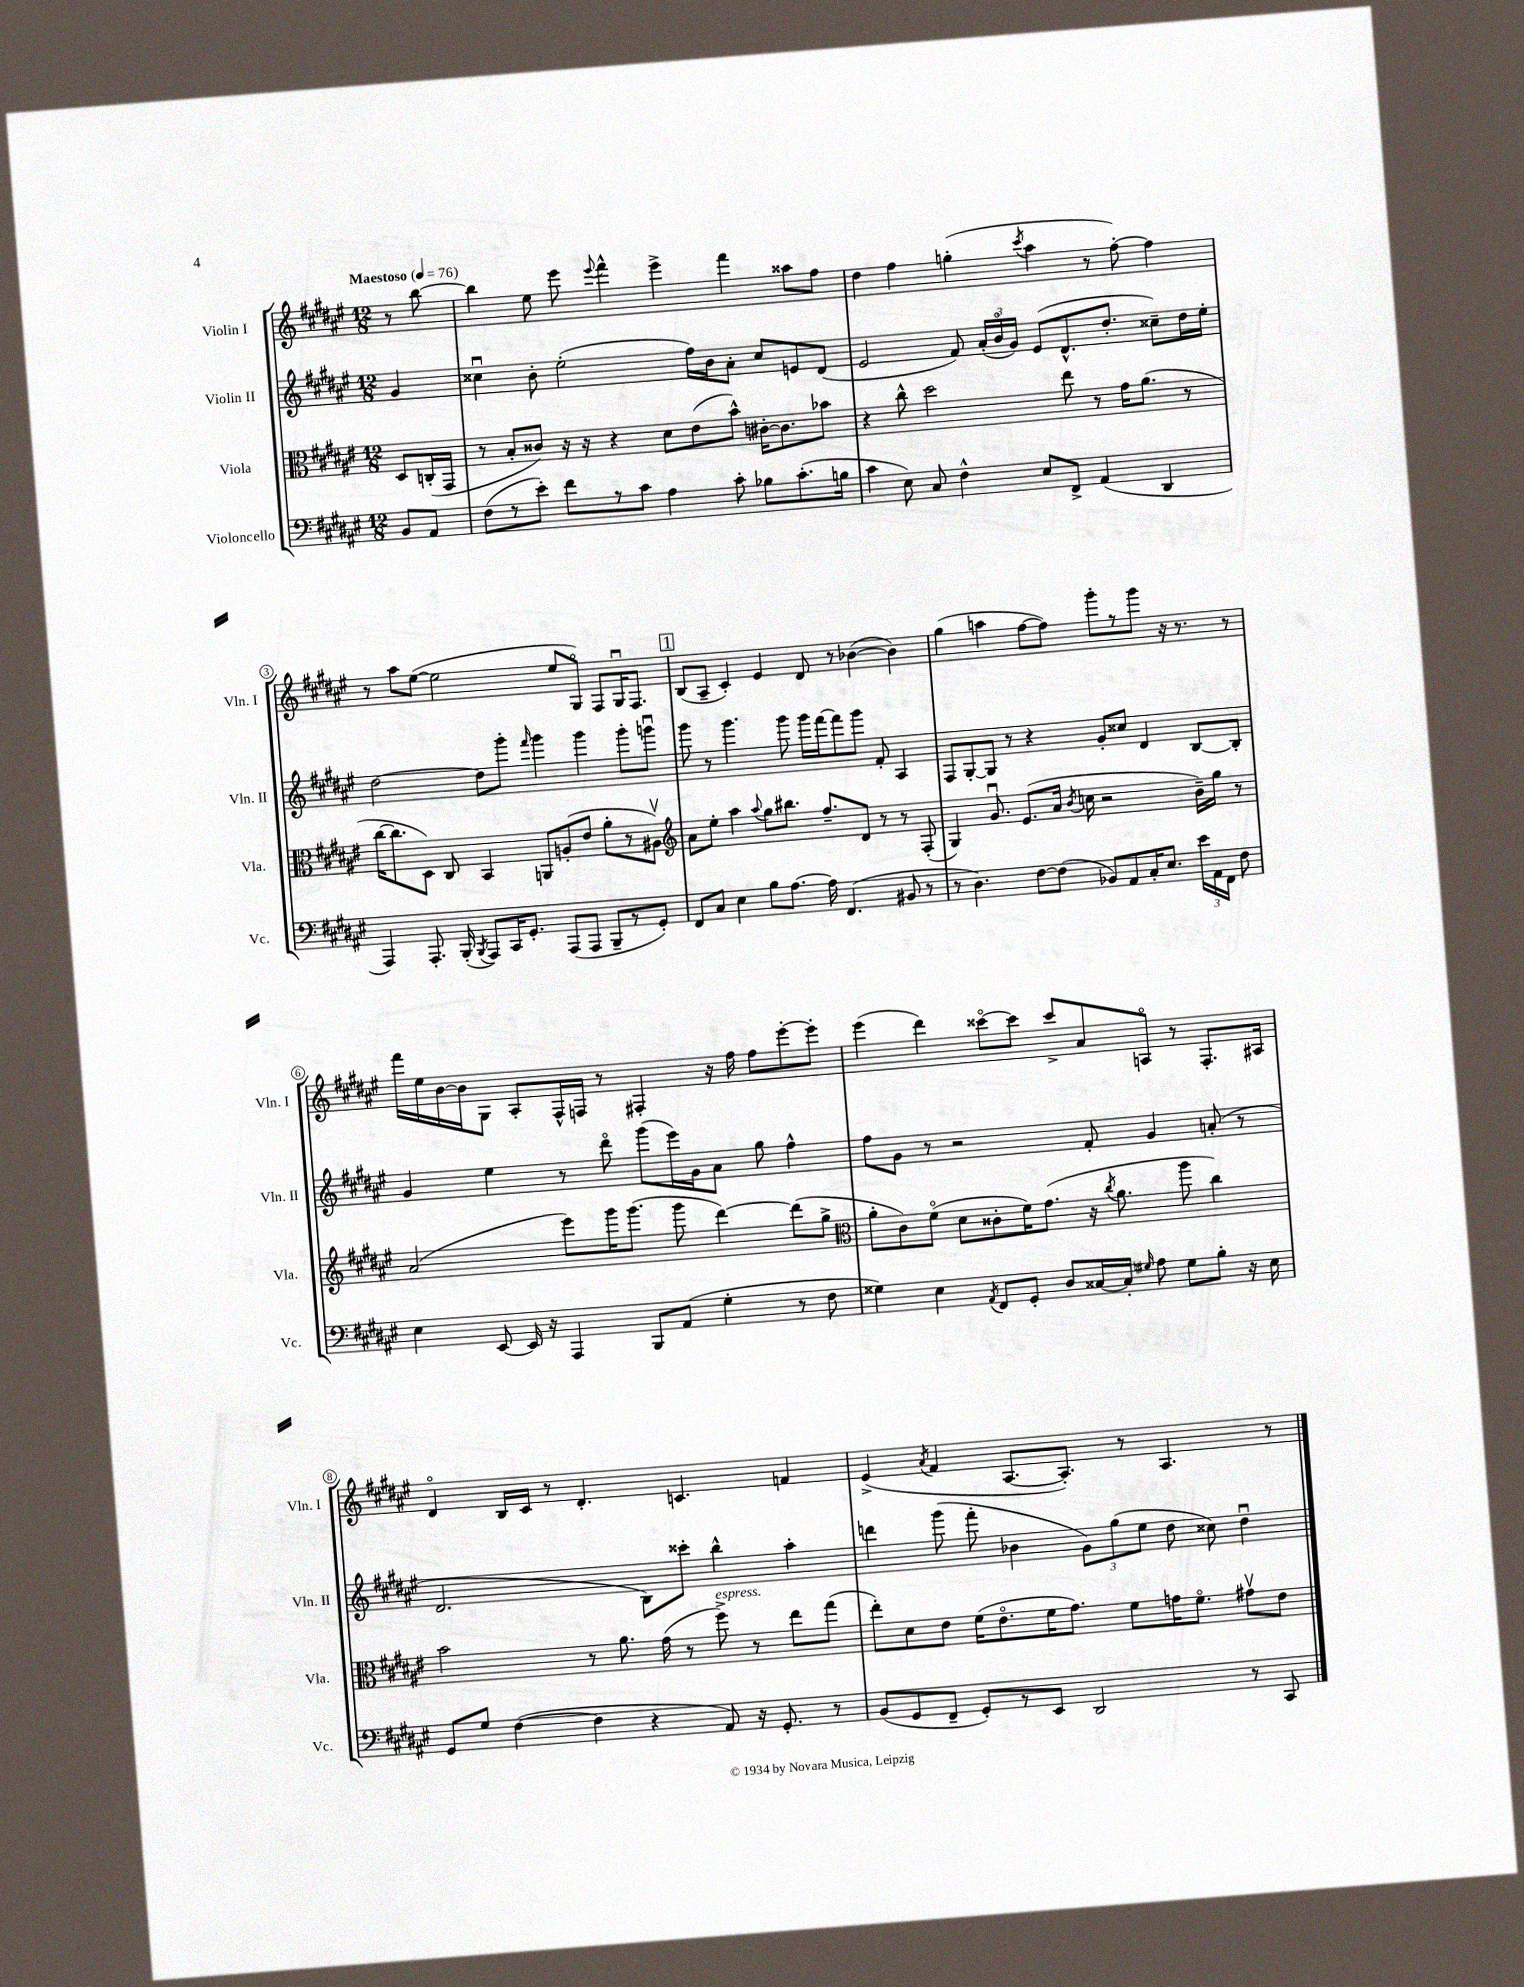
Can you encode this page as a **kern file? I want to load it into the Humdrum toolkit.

**kern	**kern	**kern	**kern
*staff4	*staff3	*staff2	*staff1
*clefF4	*clefC3	*clefG2	*clefG2
*k[f#c#g#d#a#e#]	*k[f#c#g#d#a#e#]	*k[f#c#g#d#a#e#]	*k[f#c#g#d#a#e#]
*M12/8	*M12/8	*M12/8	*M12/8
*MM76	*MM76	*MM76	*MM76
8BB/L	8D#/L	4g#/	8r
8AA#/J	(16C'/L	.	[8bb\
.	16GG#/JJ	.	.
=	=	=	=
(8F#\L	8r	4cc##u\	4bb\]
8r	8B'/L	.	.
8e#'\J)	8c##/J)	8b'\	8ee#\
8f#\L	16r	(2ee#'\	8eee#\
.	16r	.	.
.	.	.	8qqeee#/
8r	4r	.	4fff#^^\
8c#\J	.	.	.
4A#\	8d#\L	.	4eee#^\
.	(8e#\	16ff#\LL)	.
.	.	16b\J	.
8c#'\	8b^^\J)	8a#'\J	4fff#\
8B-\L	[16c#'\LK	8cc##/L	.
.	8.c#\]	.	.
(8.c#'\	.	8e/	8aa##\L
.	8b-\J	(8d#/J	8ff#\J
16B\Jk	.	.	.
=	=	=	=
4c#\	4r	2e#/	4dd#\
8E#\)	8cc#^^\	.	4ff#\
8C#/	2dd#\	.	.
4F#^^\	.	8f#/)	(4gg'\
.	.	(24a#'/LL	.
.	.	24bo/	.
.	.	24g#/JJ)	.
.	.	.	8qccc#/
8E#/L	.	(8e#/L	4aa#\
8FF#^/J	8ee#\	8.d#^^/	.
(4AA#/	8r	.	8r
.	.	8.dd#'/J	.
.	16g#\LK	.	[8ff#'\)
.	(8.a#\J	.	.
4DD#/	.	8cc##~\L)	4ff#\]
.	8r	16dd#\L	.
.	.	16ee#'\JJ	.
=	=	=	=
4AAA#/)	[16cc#\LK	[2dd#\	8r
.	8.cc#\]	.	.
.	.	.	8aa#\L
8.AAA#'/	8D#\J)	.	([8ee#\J
.	8C#/	.	2ee#\]
(16BBB'/	.	.	.
8qBBB/	.	.	.
8AAA#/L)	4BB/	8dd#\]L	.
16CC#/K	.	8ggg#'\J	.
8.GG#'/J	.	.	.
.	.	16qqfff#/	.
.	8AA/L	4ggg#\	.
(8AAA#/L	(8A'/	.	8ee#/L
8AAA#/J	8e#/J	4ggg#\	8G#o/J)
8BBB~/L	8a#'\L	.	8F#/L
8r	8r	8ggg#'\L	16G#u/K
.	.	.	8.F#/J
8GG#'/J)	8A#v\J)	8gggu\J	.
=	=	=	=
*	*clefG2	*	*
8FF#/L	8a#\L	8ggg#\	(8B/L
8C#/J	8ee#'\J	8r	8A#~/J
4E#\	4aa#\	4.ggg#\	4c#'/)
.	8qqaa#/	.	.
8B\L	8gg#\L	.	4e#/
[8.A#\J	8.bb#\J	8ggg#\	.
.	.	16ggg#\LL	8d#/
16A#\]	8.ff#~/L	[16fff#\J	.
(4.FF#/	.	8fff#\]	8r
.	8d#/J	8ggg#\J	([4b-\
.	8r	8f#'/	.
8BB#/	8r	4A#/	4b-\])
8r	(8F#'/	.	.
=	=	=	=
8r	4G#/)	8F#/L	(4gg#\
4.D#\)	.	[8G#'/	.
.	8.g#u/	8G#/]J	4aa\
.	.	8r	.
.	(8.e#/L	.	.
[8F#\L	.	4r	[8ff#\L
(8F#\]J	16a#/Jk	.	8ff#\]J)
.	8qb/	.	.
.	16cc\	.	.
8BB-/L)	2r	8g#'/L	8ggg#'\L
8AA#/	.	8cc##/J	8r
16C#'/K	.	4d#/	8ggg#\J
8.E#/J	.	.	.
.	.	.	16r
.	.	.	8.r
24e#\LL	16b~\LL)	[8B/L	.
24AA#\	.	.	.
.	16gg#\JJ	.	.
24FF#\JJ	.	.	.
8F#\	8r	8B'/]J	8r
=	=	=	=
4E#\	(2a#/	4g#/	16fff#\LL
.	.	.	16ee#\
.	.	.	[16b\
.	.	.	16b\]J
[8EE#/	.	4ee#\	8G#\J
16EE#/]	.	.	8A#'/L
16r	.	.	.
4AAA#/	8eee#\L)	8r	16F#^^/L
.	.	.	16F/JJ
.	16ggg#\K	8ddd#o\	8r
.	(8.ggg#\J	.	.
8BBB/L	.	(8ggg#\L	4F#'/
(8AA#/J	8ggg#\	16eee#\L)	.
.	.	16g#\J	.
4G#'\	[4ddd#\)	8a#\J	16r
.	.	.	16ff#\
.	.	8gg#\	8ff#\L
8r	(8ddd#\]L	4ff#^^\	[8eee#'\
8F#\	8gg#^\J	.	8eee#'\]J
=	=	=	=
*	*clefC3	*	*
4G##\)	8a#'\L	8ff#\L	(4eee#\
.	8c#\)	8g#\J	.
4E#\	(8f#o\J	8r	4ddd#\)
.	8d#\L	2r	.
8qAA#/	.	.	.
8FF#/L	8c##'\	.	[8ccc##o\L
8GG#'/J	16f#\K)	.	8ccc##\]J
.	(8.g#\J	.	.
8D#/L	.	.	8ccc##^/L
[16C##/L	16r	8f#'/	8a#/
.	8qcc#/	.	.
16C##'/]JJ	8.a#\	.	.
16qqG#/	.	.	.
8A#\	.	4g#/	8Ao/J
8G#\L	8aa#\	.	8r
8B'\J	4cc#\)	(8a'/	8.F#'/L
16r	.	8r	.
16E#\	.	.	16A#/Jk
=	=	=	=
8GG#/L	2b\	2.d#/	4d#o/
8G#/J	.	.	.
([4F#\	.	.	16B/LL
.	.	.	16c#/JJ
.	.	.	8r
4F#\]	8r	.	4.d#'/
.	8.a#\	.	.
4r	.	8B\L)	.
.	(16g#\	.	.
.	8r	8ccc##'\J	4.c/
8AA#/)	8ff#^\)	4bb^^\	.
16r	8r	.	.
8.GG#'/	.	.	.
.	8ee#\L	4aa#'\	4f/
8r	(8gg#\J	.	.
=	=	=	=
(8BB/L	8ee#'\L)	4ddd\	(4e#^/
8GG#/	8d#\	.	.
.	.	.	8qa#/
8FF#~/J	8e#\J	(8ggg#\	4f#/
8GG#'/L)	(16f#\LK	8fff#'\	.
.	8.e#o\	.	.
8r	.	4b-\	[8.A#/L
8EE#/J	16f#\K	.	.
.	8.g#\J)	.	8.A#'/]J)
2DD#/	.	12g#\L)	.
.	.	(12gg#\	.
.	8f#\L	.	8r
.	.	12ee#\J	.
.	16g\K	8dd#\	4.A#/
.	8.f#o\J	.	.
.	.	8cc##\)	.
8r	8g#v\L	4dd#u\	.
8CC#/	8e#\J	.	8r
==	==	==	==
*-	*-	*-	*-
